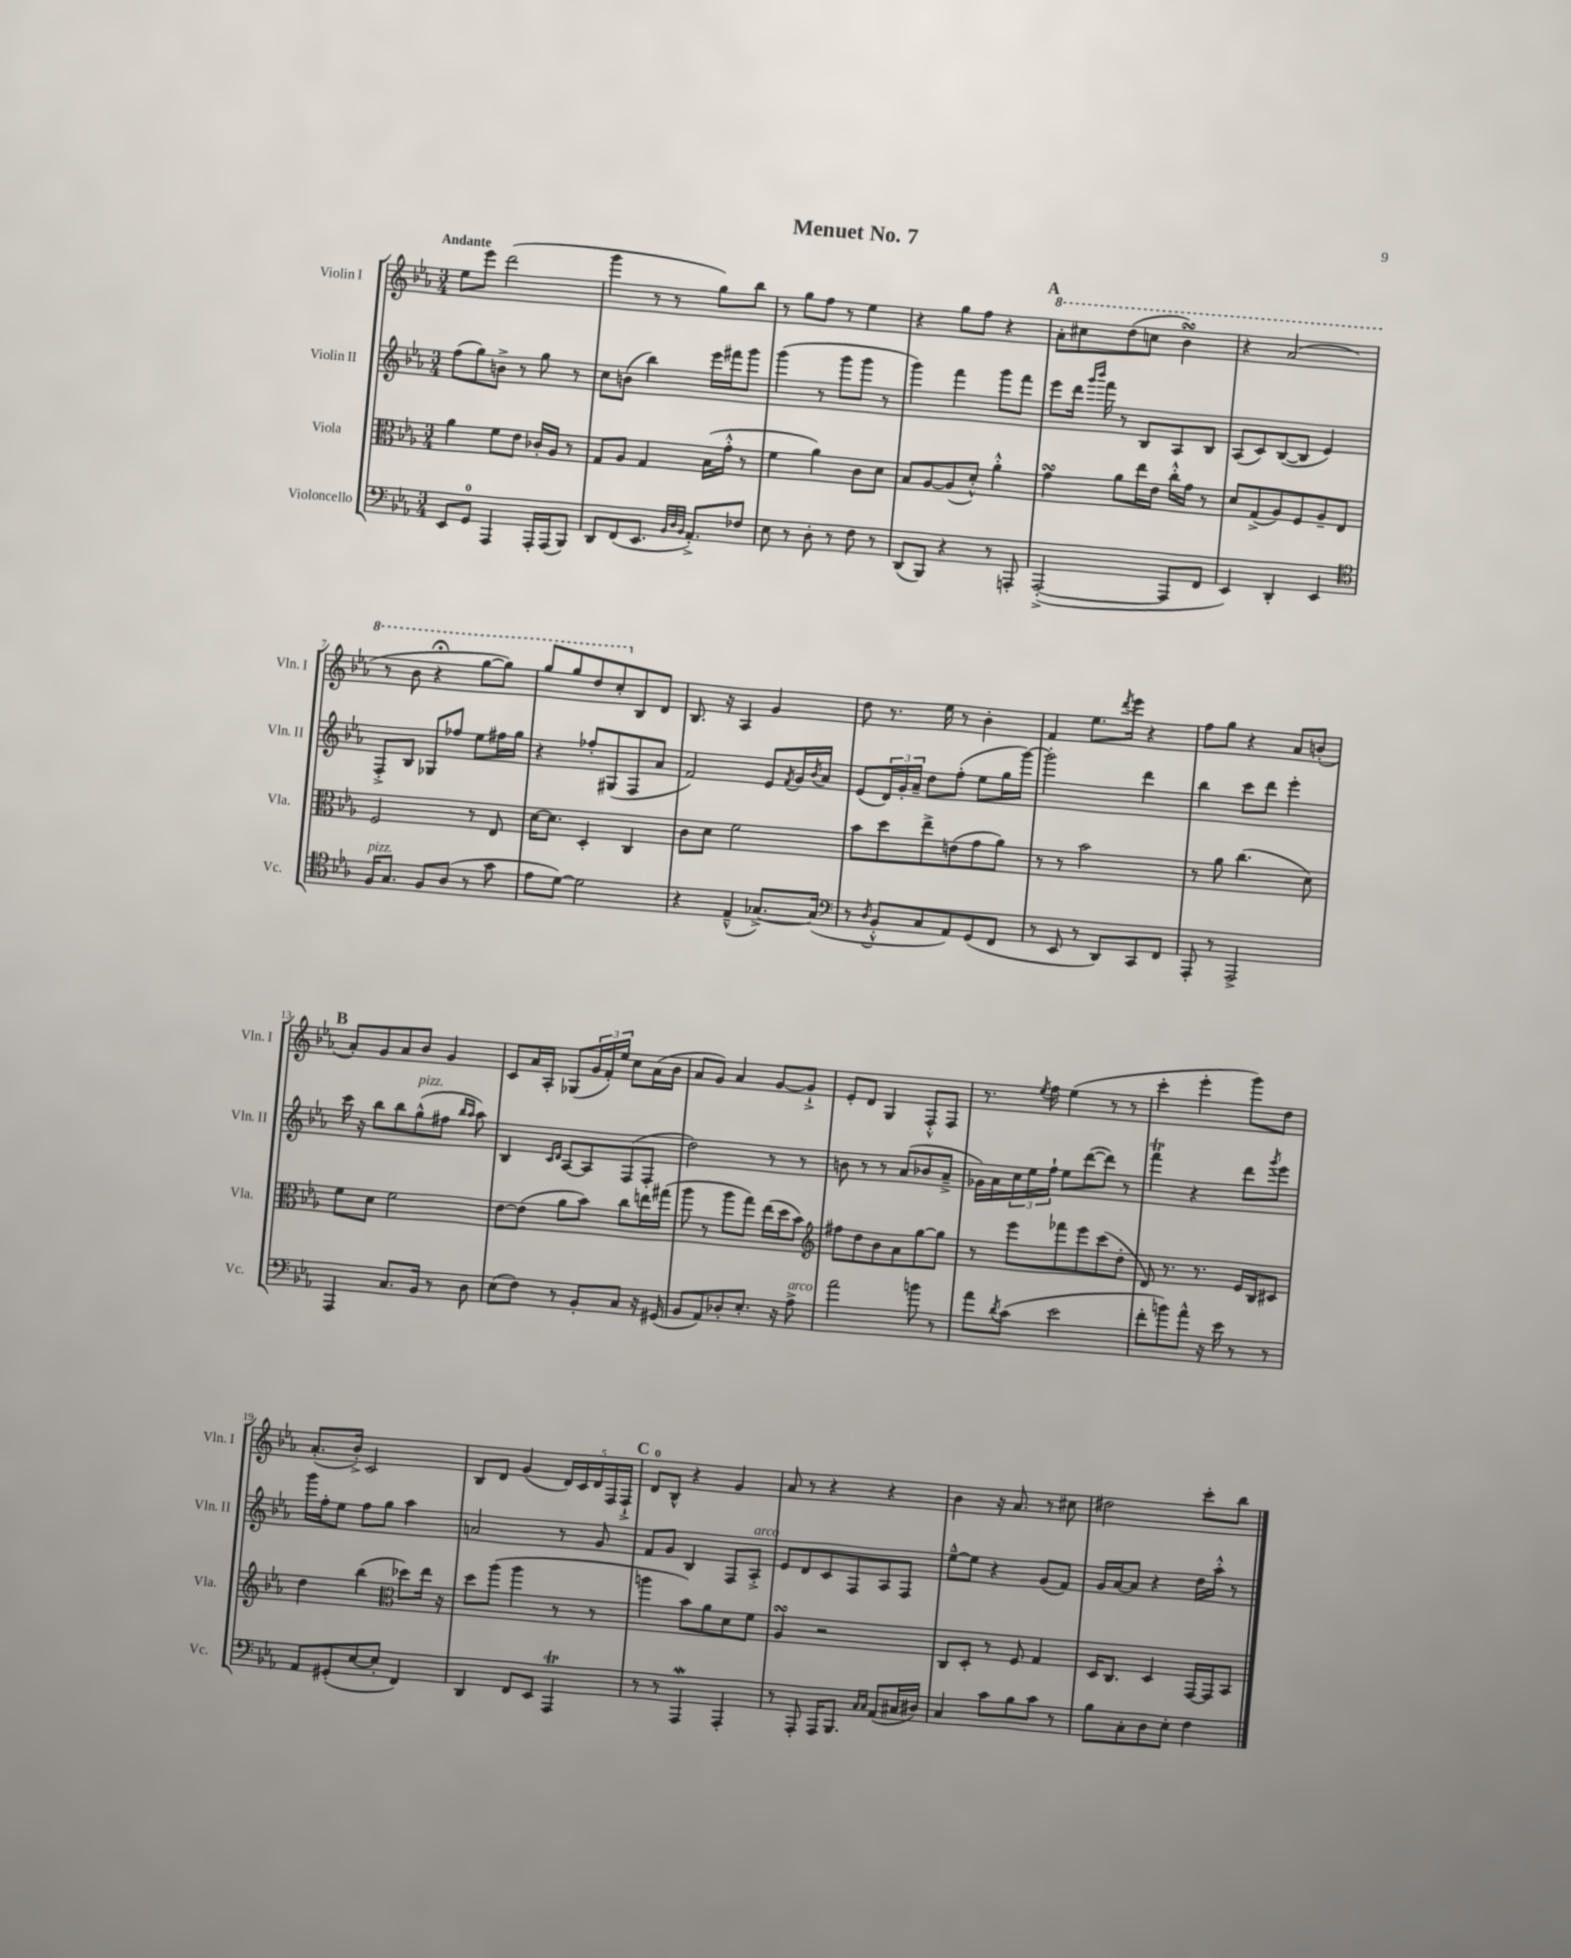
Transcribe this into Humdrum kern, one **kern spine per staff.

**kern	**kern	**kern	**kern
*staff4	*staff3	*staff2	*staff1
*clefF4	*clefC3	*clefG2	*clefG2
*k[b-e-a-]	*k[b-e-a-]	*k[b-e-a-]	*k[b-e-a-]
*M3/4	*M3/4	*M3/4	*M3/4
8EE-	4a-	(8ff	8ee-
8GG	.	8gg)	8eee-
4AAA-	8f	8b^	(2ddd
.	8e-	8r	.
16AAA-'	16c-'	8gg	.
(16AAA-	16A-	.	.
8BBB-)	8r	8r	.
=	=	=	=
8DD	8G	8cc	4ggg
(8FF	8A-	(8b	.
8.EE-	4G	4bb-)	8r
.	.	.	8r
32qqBB-	.	.	.
32qqD	.	.	.
32qqBB-	.	.	.
8.AA-'^)	.	.	.
.	(16B-	16eee-	8gg)
.	16g'^^	16fff#	.
8F-	8r	8ggg	8bb-
=	=	=	=
8E-	4f	(4ggg	8r
8r	.	.	8gg
8D'	4a-)	8r	8ff
8r	.	8ggg	8r
8F	8c	8ggg	4ee-
8r	8d	8r	.
=	=	=	=
(8DD	8B-	4ggg)	4r
8BBB-)	[8A-	.	.
4r	(8A-]	4fff	8gg
.	8d'^^)	.	8ff
8r	4a-'^^	8ggg	4r
8AAA'	.	8fff	.
=	=	=	=
([2AAA-'^	4g	8eee-	8aa-'
.	.	16ddd	8ccc#
.	.	16qqggg	.
.	.	16qqbbb-	.
.	.	16fff	.
.	8a-	8r	(8ddd
.	16ee-	8B-	8ccc
.	16e-	.	.
8AAA-]	16cc'^^	8A-	4bb-)
.	16g	.	.
8FF	8r	8B-	.
=	=	=	=
4EE-)	8d	(8A-	4r
.	(8G^	8c)	.
4DD'	8A-)	([8B-	(2aa-
.	8F	8B-]	.
4EE-	8A-~	4e-)	.
.	8E-	.	.
=	=	=	=
*clefC4	*	*	*
16F	2F	8F'^	8r
8.G	.	.	.
.	.	8B-	8bb-
8F	.	8G-	4r;
(8A-	.	8ff-	.
8r	8r	8ee-	[8ggg
8g	8E-	16ff#	8ggg])
.	.	16gg	.
=	=	=	=
8e-	[16d	4r	8ggg
.	8.d]	.	.
[8d)	.	.	8ggg
2d]	4D'	8ff-'	8ddd
.	.	(8G#	8ccc'
.	4C	8F	8B-
.	.	8a-	8d
=	=	=	=
4r	8c	2f)	8.B-
.	8d	.	.
.	.	.	16r
(4E-~^^	2f	.	4A-
[8.G-^)	.	8e-	4g
.	.	8qf	.
.	.	16g	.
.	.	8qb-	.
(16G-]	.	16a-	.
=	=	=	=
*clefF4	*	*	*
8r	8b-	(8e-	8dd
8qD	.	.	.
8BB-'^^	8dd	24d)	8.r
.	.	24g'	.
.	.	24a-~	.
8C	8ee-^	8dd	.
.	.	.	16ee-
8AA-)	(8e	(8ff'	8r
(8GG	8g	8ee-	4b-'
8FF	8a-)	16gg	.
.	.	[16ggg)	.
=	=	=	=
8r	8r	2ggg']	4f
8EE-	8r	.	.
8r	2b-	.	8.ee-
8DD)	.	.	.
.	.	.	8qddd
.	.	.	16eee-
8CC	.	4ddd	4r
8FF	.	.	.
=	=	=	=
8AAA-'	8r	4bb-	8ff
8r	8a-	.	8gg
2AAA-^	(4.cc	8ccc	4r
.	.	8ddd	.
.	.	4eee-'	8a-
.	8d)	.	(8b'
=	=	=	=
4AAA-	8f	16ccc	8a-')
.	.	16r	.
.	8d	8bb-	8g
8.C	2f	8bb-	8a-
.	.	(8gg^^	8b-
16BB-	.	.	.
8r	.	8ff#	4g
.	.	16qqbb-	.
.	.	16qqaa-	.
8D	.	8aa-)	.
=	=	=	=
(8E-	[8e-	4B-	8c
8F)	(8e-]	.	16a-
.	.	.	16A-'
.	.	16qqc	.
.	.	16qqd	.
8r	8a-	[8A-	(8G-
8BB-'	8b-)	8A-]	24g
.	.	.	24f')
.	.	.	24ee-
8C	8cc	(8F	8cc
16r	16ee	8F'	(16a-
(16GG#	(16gg#	.	16b-
=	=	=	=
8BB-	8aa-	2dd)	8a-
8AA-)	8r	.	8g)
8D-'	8aa-	.	4a-
8.E-'	8gg)	.	.
.	(16ee-	8r	[8g
16r	16dd	.	.
8A-^	8b-)	8r	8g`^]
=	=	=	=
*	*clefG2	*	*
2a-	8ff#	8b	8e-'
.	8dd	8r	8d
.	8b-	8r	4G
.	8a-	(8a-	.
8b	[8gg	8b-	8F'^^
8r	8gg]	8a-~^	8F
=	=	=	=
8a-	8r	16g-)	8.r
.	.	16a-	.
8qd	.	.	.
(8c	8eee-	24cc	.
.	.	24ee-	.
.	.	.	8qee-
.	.	.	16ff
.	.	24ff`	.
2e-	8fff-	8ee-	(4ee-
.	8eee-	([8ddd	.
.	(8ccc	8ddd])	8r
.	8dd'	8r	8r
=	=	=	=
8f'	8d)	4fff	4ccc'
8b)	8.r	.	.
8a-^^	.	4r	4eee-'
.	8.r	.	.
16r	.	.	.
16e-	.	.	.
8r	16e-	8ddd	8ggg)
.	16B-	.	.
.	.	8qggg	.
8r	8c#	8eee-	8dd
=	=	=	=
8AA-	4dd	16ggg	(8.a-'
.	.	16ff'	.
(8GG#'	.	8ee-	.
.	.	.	16b-'^)
[8E-	(4bb-	8ff	2c
8E-']	.	8gg	.
*	*clefC3	*	*
4FF)	8dd-)	4aa-	.
.	16ee-	.	.
.	16r	.	.
=	=	=	=
4DD	8dd	2a	8B-
.	(8aa-	.	8d
8FF	4aa-	.	(4g
8EE-	.	.	.
4AAA-	8r	8r	20d)
.	.	.	20c
.	.	.	20d
.	8r	8g	.
.	.	.	20F
.	.	.	20F`^
=	=	=	=
8r	4aa	8f	8d
8r	.	8g	8B-^^
4AAA-	8b-)	4B-	4r
.	8a-	.	.
4AAA-'	8d	8F	4g
.	8f	8A-'^	.
=	=	=	=
8r	4A-	8e-	8a-
8AAA-'	.	8d	8r
16AAA-	2r	8c	4r
8.BBB-	.	.	.
.	.	8F	.
16qqC	.	.	.
16qqC	.	.	.
(8AA-	.	8A-	4r
16C#	.	8F	.
16D#)	.	.	.
=	=	=	=
4C	8C	[8ee-~^^	4b-
.	8D'	8ee-]	.
8c	8r	4r	16r
.	.	.	8.a-
8B-	8F	.	.
8c	4G	(8g	8r
8r	.	8f)	8cc#
=	=	=	=
8B-	16D	16g	2dd#
.	8.C	[16a-	.
8C'	.	8a-]	.
8D	4D	4r	.
8E-'	.	.	.
4F	[16GG	16dd	8ccc'
.	16GG]	16aa-'^^	.
.	8BB-	8r	8bb-
==	==	==	==
*-	*-	*-	*-
